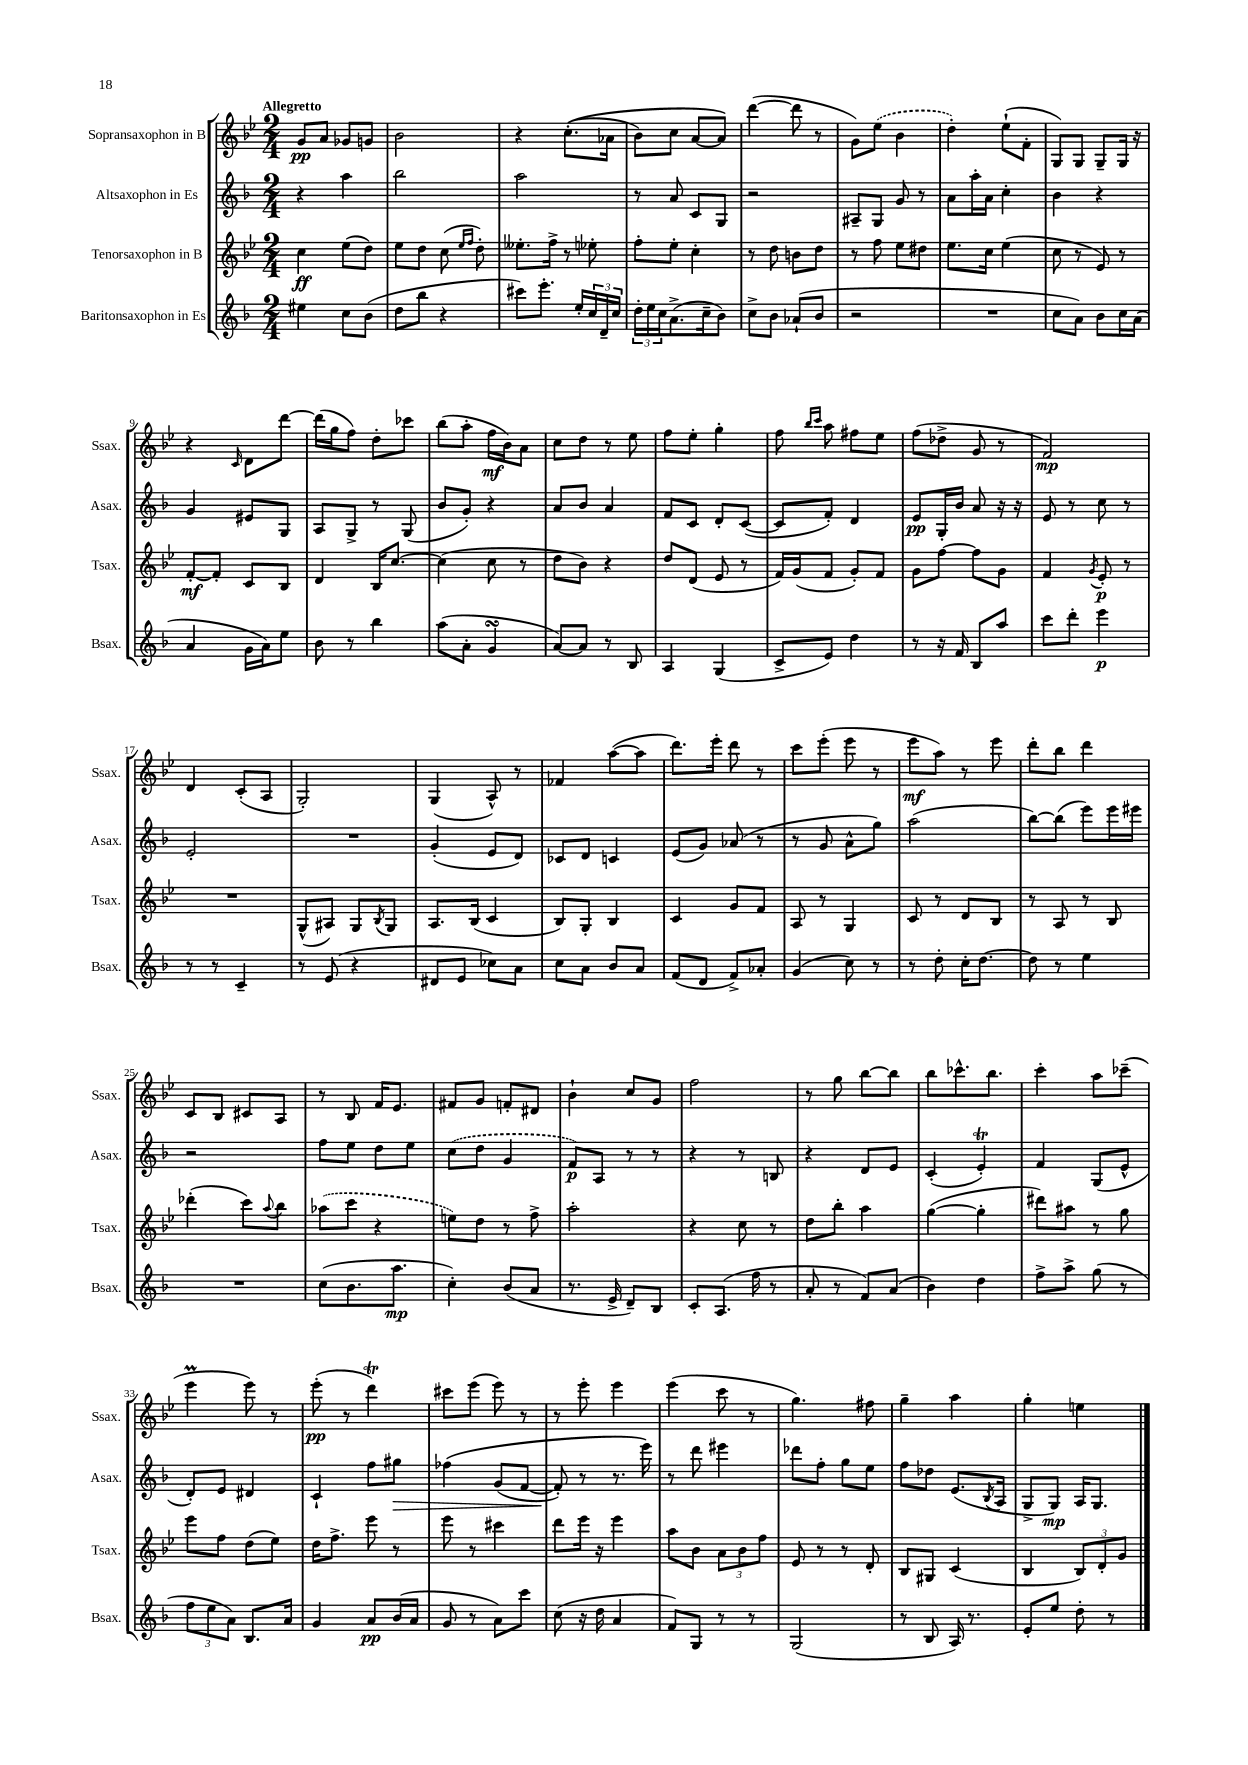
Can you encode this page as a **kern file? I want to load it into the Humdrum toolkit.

**kern	**kern	**kern	**kern
*staff4	*staff3	*staff2	*staff1
*clefG2	*clefG2	*clefG2	*clefG2
*k[b-]	*k[b-e-]	*k[b-]	*k[b-e-]
*M2/4	*M2/4	*M2/4	*M2/4
4ee#	4cc	4r	8g
.	.	.	8a
8cc	(8ee-	4aa	8g-
(8b-	8dd)	.	8g
=	=	=	=
8dd	8ee-	2bb-	2b-
8bb-	8dd	.	.
4r	(8cc	.	.
.	16qqee-	.	.
.	16qqff	.	.
.	8dd')	.	.
=	=	=	=
8ccc#)	8.ee--'	2aa	4r
8.eee'	.	.	.
.	16ff^	.	.
.	8r	.	&((8.cc'
16ee'	.	.	.
24cc	8ee-'	.	.
24d~	.	.	.
.	.	.	16a-
24cc	.	.	.
=	=	=	=
24dd'	8ff'	8r	8b-)
24ee	.	.	.
24cc	.	.	.
(8.a^	8ee-'	8a	8cc
.	4cc'	8c	[8a
16cc~	.	.	.
8b-)	.	8G	8a]&)
=	=	=	=
8cc^	8r	2r	([4ddd
8b-	8dd	.	.
(8a-`	8b	.	8ddd]
8b-	8dd	.	8r
=	=	=	=
2r	8r	8A#~	8g)
.	8ff	8G	(8ee-
.	8ee-	8g	4b-
.	8dd#	8r	.
=	=	=	=
2r	8.ee-	8a	4dd')
.	.	16aa'	.
.	16cc	16a	.
.	(4ee-	4cc'	(8ee-`
.	.	.	8f'
=	=	=	=
8cc	8cc	4b-	8G)
8a)	8r	.	8G
8b-	8e-)	4r	8G~
16cc	8r	.	16G
(16a	.	.	16r
=	=	=	=
4a	[8f'	4g	4r
.	8f']	.	.
.	.	.	16qqc
16g	8c	8e#	8d
16a)	.	.	.
8ee	8B-	8G	[8ddd
=	=	=	=
8b-	4d	8A	(16ddd]
.	.	.	16gg
8r	.	8G^	8ff)
4bb-	16B-	8r	8dd'
.	[8.cc	.	.
.	.	(8G	8ccc-
=	=	=	=
(8aa	(4cc]	8b-	(8bb-
8a'	.	8g')	8aa'
4g	8cc	4r	16ff
.	.	.	16b-)
.	8r	.	8a
=	=	=	=
[8a)	8dd	8a	8cc
8a]	8b-)	8b-	8dd
8r	4r	4a	8r
8B-	.	.	8ee-
=	=	=	=
4A	8dd	8f	8ff
.	(8d	8c	8ee-'
(4G	8e-	8d'	4gg'
.	8r	([8c	.
=	=	=	=
8c^	16f)	8c]	8ff
.	(16g	.	.
.	.	.	16qqbb-
.	.	.	16qqccc
8e)	8f	8f')	8aa
4dd	8g')	4d	8ff#
.	8f	.	8ee-
=	=	=	=
8r	8g	8e	(8ff
16r	[8ff	16G'	8dd-^
16f	.	16b-	.
8B-	8ff]	8a	8g
8aa	8g	16r	8r
.	.	16r	.
=	=	=	=
8ccc	4f	8e	2f)
8ddd'	.	8r	.
.	8qg	.	.
4eee	8e-'	8cc	.
.	8r	8r	.
=	=	=	=
8r	2r	2e'	4d
8r	.	.	.
4c~	.	.	(8c'
.	.	.	8A
=	=	=	=
8r	(8G^^	2r	2G')
(8e	8A#)	.	.
4r	8G	.	.
.	8qB-	.	.
.	8G	.	.
=	=	=	=
8d#	8.A	(4g'	(4G
8e	.	.	.
.	(16B-	.	.
8cc-)	4c	8e	8A^^)
8a	.	8d)	8r
=	=	=	=
8cc	8B-)	8c-	4f-
8a	8G'	8d	.
8b-	4B-	4c	([8aa
8a	.	.	8aa]
=	=	=	=
(8f	4c	(8e	8.ddd)
8d	.	8g)	.
.	.	.	16eee-'
8f^)	8g	(8a-	8ddd
8a-'	8f	8r	8r
=	=	=	=
(4g	8A	8r	8ccc
.	8r	8g	(8eee-'
8cc)	4G	8a^^	8eee-
8r	.	8gg)	8r
=	=	=	=
8r	8c	(2aa	8eee-
8dd'	8r	.	8aa)
16cc'	8d	.	8r
[8.dd	.	.	.
.	8B-	.	8eee-
=	=	=	=
8dd]	8r	[8bb-)	8ddd'
8r	8A	(8bb-]	8bb-
4ee	8r	8eee)	4ddd
.	8B-	16eee	.
.	.	16eee#	.
=	=	=	=
2r	(4ddd-'	2r	8c
.	.	.	8B-
.	8ccc)	.	8c#
.	8qqaa	.	.
.	8bb-	.	8A
=	=	=	=
(8cc	(8aa-	8ff	8r
8.b-	8ccc	8ee	8B-
.	4r	8dd	16f
8.aa	.	.	8.e-
.	.	8ee	.
=	=	=	=
4cc')	8ee)	(8cc	8f#
.	8dd	8dd	8g
(8b-	8r	4g	8f'
8a	8ff^	.	8d#
=	=	=	=
8.r	2aa'	8f)	4b-`
.	.	8A	.
16e^	.	.	.
8d~)	.	8r	8cc
8B-	.	8r	8g
=	=	=	=
8c'	4r	4r	2ff
(8.A	.	.	.
.	8cc	8r	.
16ff	.	.	.
8r	8r	8B	.
=	=	=	=
8a'	8dd	4r	8r
8r	8bb-'	.	8gg
8f)	4aa	8d	[8bb-
(8a	.	8e	8bb-]
=	=	=	=
4b-)	([4gg	(4c'	8bb-
.	.	.	8.ccc-^^
4dd	4gg']	4e')	.
.	.	.	8.bb-
=	=	=	=
8ff^	8ddd#)	4f	4ccc'
8aa^	8aa#	.	.
(8gg	8r	(8G	8aa
8r	8gg	8e^^	(8ccc-~
=	=	=	=
12ff	8eee-	8d')	4eee-
12ee	.	.	.
.	8ff	8e	.
12a)	.	.	.
8.B-	(8dd	4d#	8eee-)
.	8ee-)	.	8r
16a	.	.	.
=	=	=	=
4g	16dd	4c`	(8eee-'
.	8.ff^	.	.
.	.	.	8r
8a	8eee-	8ff	4ddd)
(16b-	8r	8gg#	.
16a	.	.	.
=	=	=	=
8g	8eee-	&(4ff-	8ccc#
8r	8r	.	(8eee-
8a)	4ccc#	(8g	8eee-)
8ccc	.	[8f	8r
=	=	=	=
(8cc	8ddd	8f'])	8r
16r	16eee-	8r	8eee-'
16dd	16r	.	.
4a	4eee-	8.r	4eee-
.	.	16eee&)	.
=	=	=	=
8f)	8aa	8r	(4eee-
8G	8b-	8ddd	.
8r	12a	4eee#	8ccc
.	12b-	.	.
8r	.	.	8r
.	12ff	.	.
=	=	=	=
(2G	8e-	8ddd-	4.gg)
.	8r	8ff'	.
.	8r	8gg	.
.	8d'	8ee	8ff#
=	=	=	=
8r	8B-	8ff	4gg~
8B-	8G#	8dd-	.
16A)	(4c	(8.e	4aa
8.r	.	.	.
.	.	8qB-	.
.	.	16A	.
=	=	=	=
8e'	4B-	8G^	4gg'
8ee	.	8G)	.
8dd'	12B-)	16A	4ee
.	.	8.G	.
.	12d'	.	.
8r	.	.	.
.	12g	.	.
==	==	==	==
*-	*-	*-	*-
